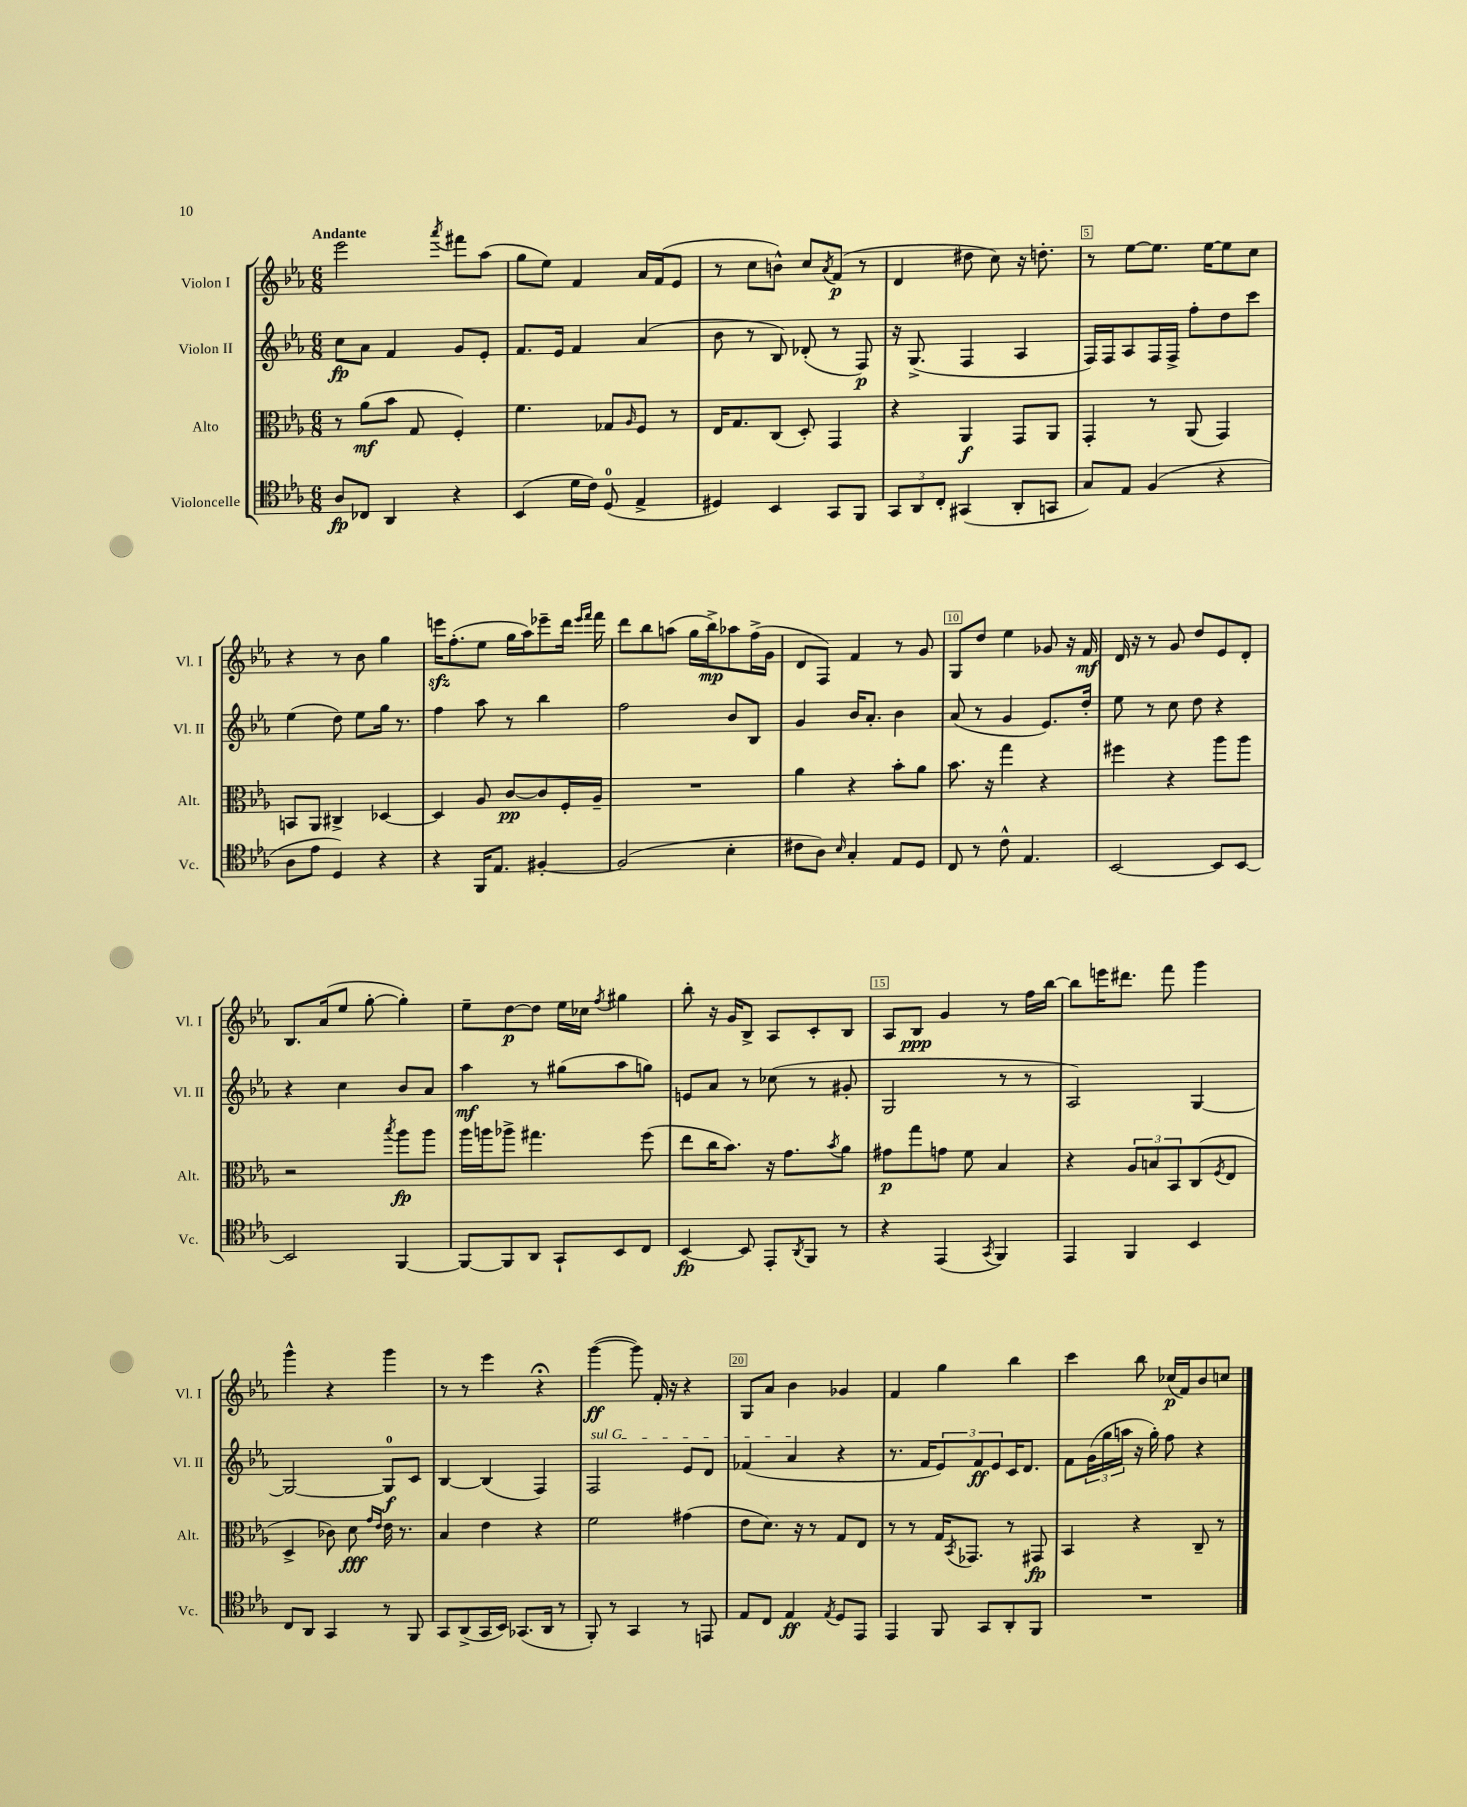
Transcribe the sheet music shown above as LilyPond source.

<<
\new StaffGroup <<
\new Staff = "s0" \with { instrumentName = "Violon I" shortInstrumentName = "Vl. I" } {
    \clef treble \key ees \major \numericTimeSignature \time 6/8 \tempo "Andante"
    ees'''2 \acciaccatura { aes'''8 } fis'''8 aes''8( |
    g''8 ees''8) f'4 aes'16 f'16( ees'8 |
    r8 c''8 b'8-^) c''8 \acciaccatura { aes'8 } f'8\p( r8 |
    d'4 dis''8 c''8) r16 d''8.-. |
    r8 ees''8~ ees''8. ees''16~ ees''8 c''8 |
    r4 r8 bes'8 g''4 |
    e'''16\sfz f''8.-.( ees''8 g''16 aes''16) ees'''8-- d'''16 \grace { ees'''16 f'''16 } f'''16 |
    d'''8 bes''8 a''8( g''16 bes''16->\mp) aes''8 f''16->( g'16 |
    d'8 f8) f'4 r8 g'8 |
    g8 d''8 ees''4 ges'8 r16 f'16\mf |
    d'16 r16 r8 g'8 d''8 ees'8 d'8-. |
    bes8. aes'16( ees''8 g''8~-. g''4-.) |
    ees''8-- d''8~\p d''8 ees''16 ces''16 \acciaccatura { f''8 } gis''4 |
    bes''8-. r16 g'16 bes8-> aes8 c'8-. bes8 |
    aes8 bes8\ppp g'4 r8 f''16 bes''16~ |
    bes''8 e'''16 dis'''8. f'''8 g'''4 |
    g'''4-^ r4 g'''4 |
    r8 r8 ees'''4 r4\fermata |
    g'''4~\ff( g'''8) f'16-. r16 r4 |
    g8 aes'8 bes'4 ges'4 |
    f'4 g''4 bes''4 |
    c'''4 bes''8 ces''16\p( f'16) bes'8 c''8 \bar "|." |
}
\new Staff = "s1" \with { instrumentName = "Violon II" shortInstrumentName = "Vl. II" } {
    \clef treble \key ees \major \numericTimeSignature \time 6/8
    c''8\fp aes'8 f'4 g'8 ees'8-. |
    f'8. ees'16 f'4 aes'4( |
    bes'8 r8 bes8) des'8-.( r8 f8\p) |
    r16 g8.->( f4 aes4 |
    f16) f16 aes8 f16 f16-> f''8-. d''8 c'''8 |
    ees''4( d''8) ees''8 g''16 r8. |
    f''4 aes''8 r8 bes''4 |
    f''2 bes'8 bes8 |
    g'4 bes'16 aes'8.-. bes'4 |
    aes'8( r8 g'4 ees'8.) d''16-. |
    ees''8 r8 c''8 d''8 r4 |
    r4 c''4 bes'8 aes'8 |
    aes''4\mf r8 gis''8( aes''8 g''8) |
    e'8 aes'8 r8 ces''8( r8 gis'8-. |
    g2 r8 r8 |
    aes2) g4~ |
    g2~ g8-0\f c'8 |
    bes4~ bes4( f4) |
    \once \override TextSpanner.bound-details.left.text = \markup { \italic "sul G" } f2\startTextSpan ees'8 d'8 |
    fes'4( aes'4\stopTextSpan r4 |
    r8. f'16 \tuplet 3/2 { ees'8) f'8\ff ees'8 } c'16 d'8. |
    f'8 \tuplet 3/2 { g'16( g''16 a''16 } r16 g''16-.) f''8 r4 \bar "|." |
}
\new Staff = "s2" \with { instrumentName = "Alto" shortInstrumentName = "Alt." } {
    \clef alto \key ees \major \numericTimeSignature \time 6/8
    r8 aes'8\mf( bes'8 g8 f4-.) |
    f'4. ges8 \grace { aes16 } f8 r8 |
    ees16 g8. c8( d8-.) g,4 |
    r4 aes,4\f g,8 aes,8 |
    g,4-. r8 aes,8( g,4) |
    b,8 aes,8 cis4-> des4~ |
    des4 aes8 c'8~\pp c'8 f16-. aes16-- |
    R2. |
    aes'4 r4 bes'8-. aes'8 |
    bes'8. r16 g''4 r4 |
    fis''4 r4 aes''8 aes''8 |
    r2 \acciaccatura { bes''8 } aes''8\fp aes''8 |
    aes''16 a''16 aes''8-> gis''4. f''8( |
    ees''8 c''16 bes'8.) r16 g'8. \acciaccatura { bes'8 } aes'8 |
    gis'8\p g''8 g'8 f'8 bes4 |
    r4 \tuplet 3/2 { aes8 b8 bes,8 } c8( \acciaccatura { f8 } ees8 |
    d4-> ces'8) d'8\fff \grace { g'16 ees'16 } ees'16 r8. |
    bes4 ees'4 r4 |
    f'2 gis'4( |
    ees'8 d'8.) r16 r8 g8 ees8 |
    r8 r8 g16 \acciaccatura { bes,8 } ges,8. r8 gis,8\fp |
    bes,4 r4 c8-- r8 \bar "|." |
}
\new Staff = "s3" \with { instrumentName = "Violoncelle" shortInstrumentName = "Vc." } {
    \clef tenor \key ees \major \numericTimeSignature \time 6/8
    aes8\fp ces8 aes,4 r4 |
    bes,4( d'16 c'16) d8-0( ees4-> |
    dis4) bes,4 g,8 f,8 |
    \tuplet 3/2 { g,8 aes,8 c8-. } gis,4( aes,8-. g,8 |
    g8) ees8 f4( r4 |
    aes8 ees'8 d4) r4 |
    r4 f,16 ees8. fis4~-. |
    fis2( bes4-. |
    cis'8 aes8) \grace { bes16 } g4-. ees8 d8 |
    c8 r8 c'8-^ ees4. |
    bes,2~ bes,8 bes,8~ |
    bes,2 f,4~ |
    f,8~ f,8 aes,8 g,8-! bes,8 c8 |
    bes,4~\fp bes,8 ees,8-. \acciaccatura { aes,8 } f,8 r8 |
    r4 ees,4( \acciaccatura { g,8 } f,4) |
    ees,4 f,4 bes,4 |
    c8 aes,8 g,4 r8 f,8 |
    g,8 aes,8->( g,16 bes,16) ges,8.( aes,16 r8 |
    f,8-.) r8 g,4 r8 e,8 |
    ees8 c8 ees4\ff \acciaccatura { ees8 } d8 ees,8 |
    ees,4 f,8 g,8 aes,8-. f,8 |
    R2. \bar "|." |
}
>>
>>
\layout { \context { \Score \override BarNumber.break-visibility = ##(#f #t #t) barNumberVisibility = #(every-nth-bar-number-visible 5) \override BarNumber.stencil = #(make-stencil-boxer 0.1 0.3 ly:text-interface::print) } }
